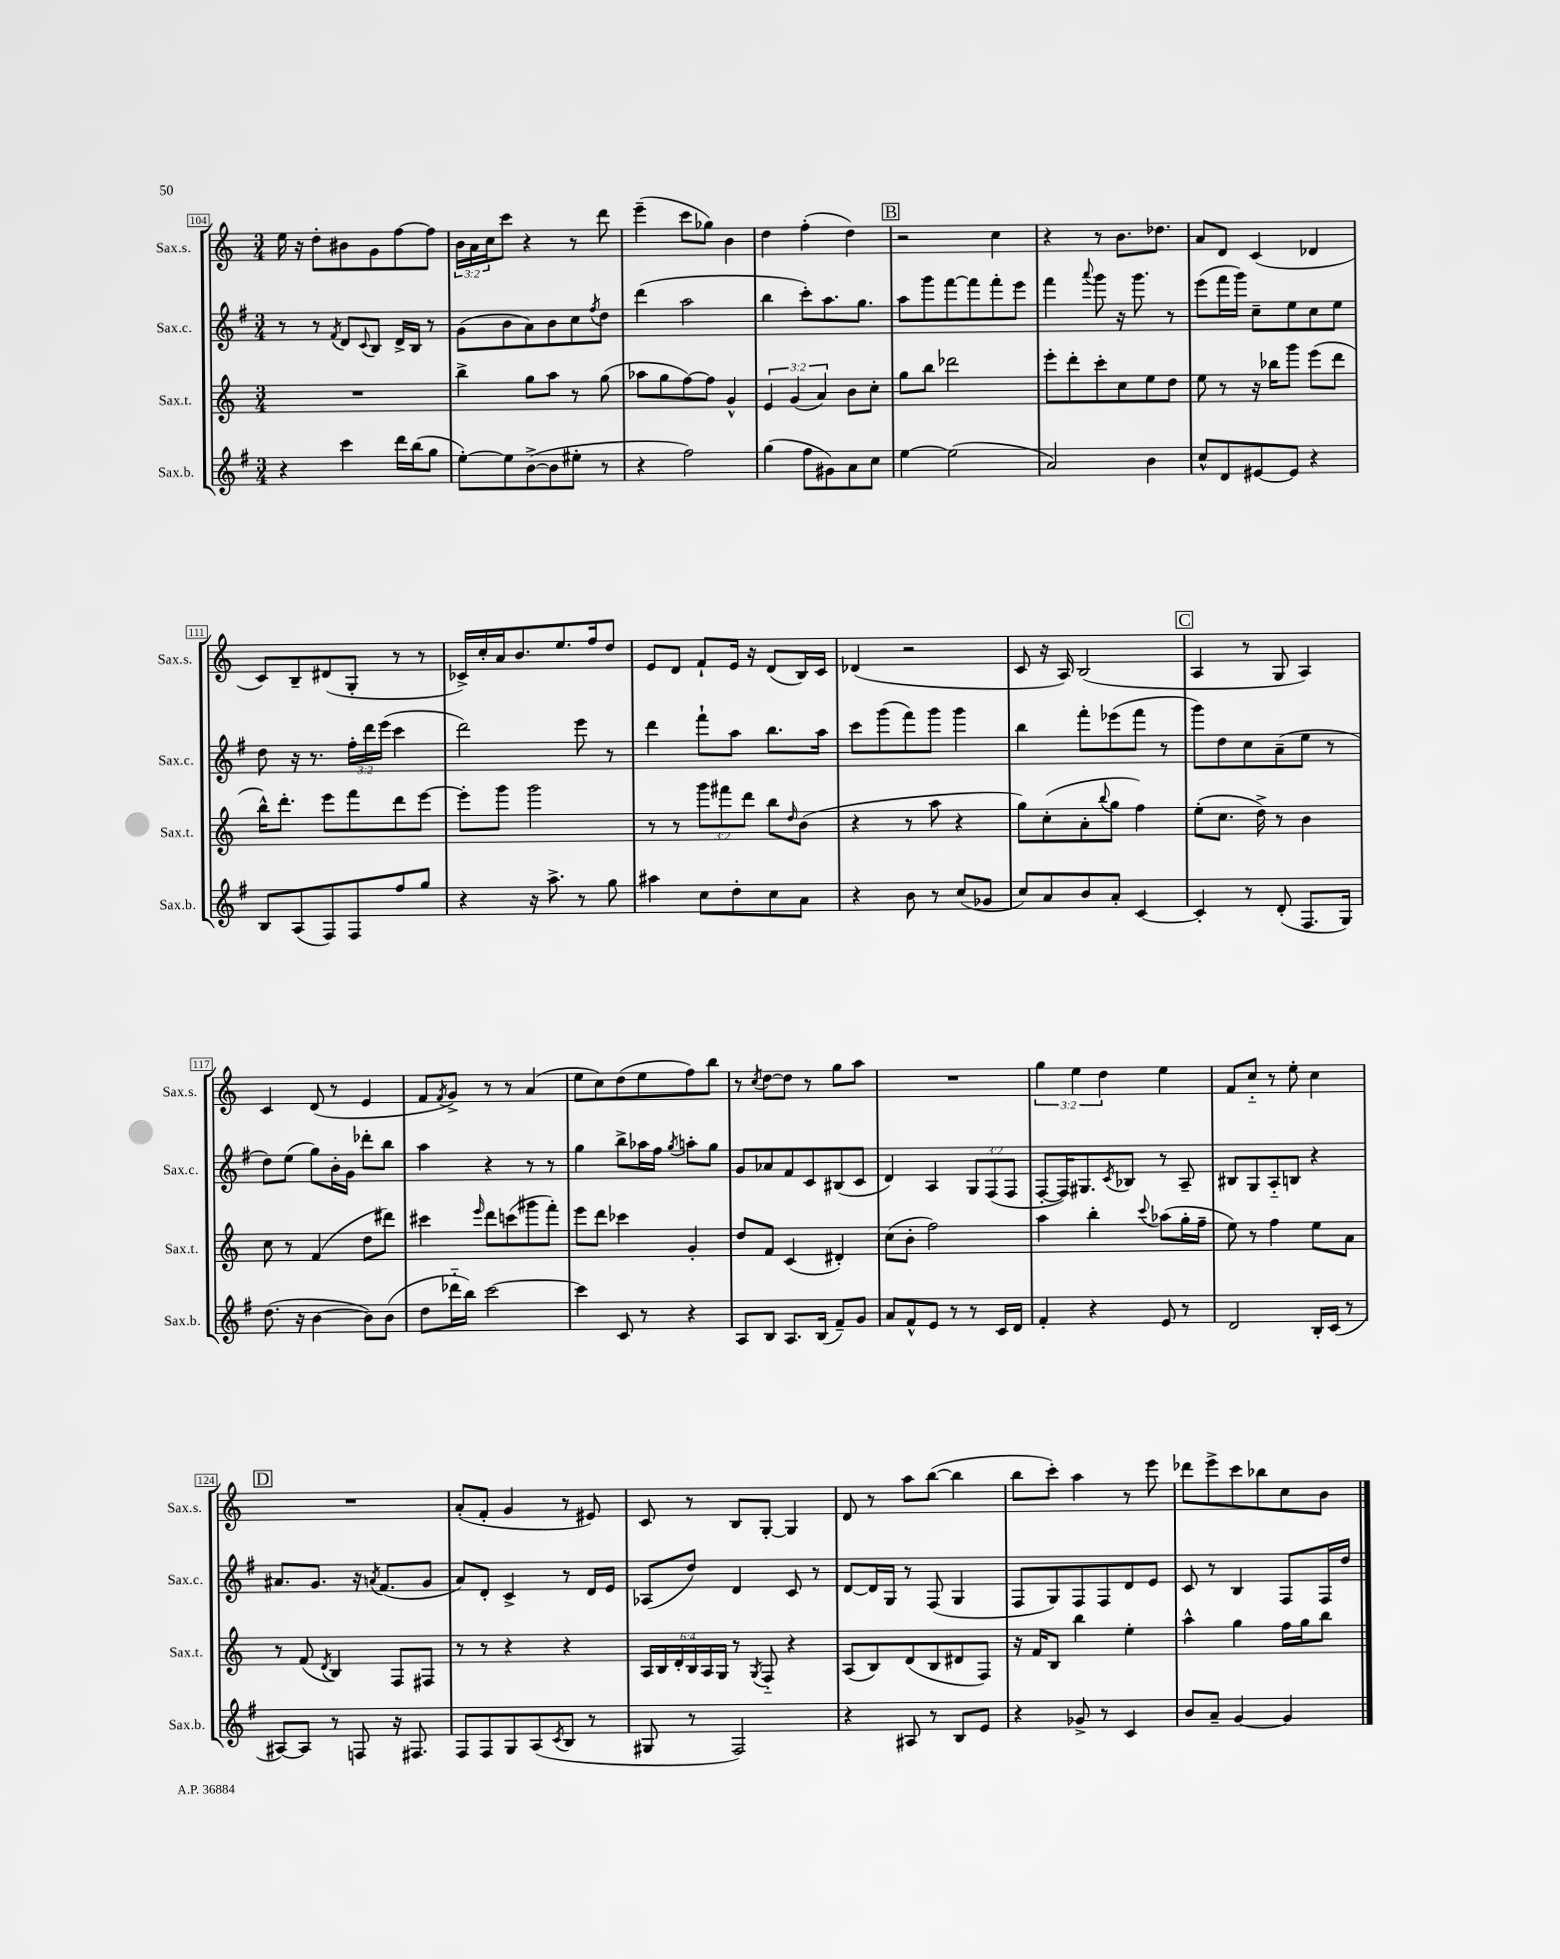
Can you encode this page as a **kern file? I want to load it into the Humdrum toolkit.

**kern	**kern	**kern	**kern
*part4	*part3	*part2	*part1
*staff4	*staff3	*staff2	*staff1
*I"Sax.b.	*I"Sax.t.	*I"Sax.c.	*I"Sax.s.
*I'Sax.b.	*I'Sax.t.	*I'Sax.c.	*I'Sax.s.
*clefG2	*clefG2	*clefG2	*clefG2
*k[f#]	*k[]	*k[f#]	*k[]
*M3/4	*M3/4	*M3/4	*M3/4
=104	=104	=104	=104
4r	2.r	8r	16ee\
.	.	.	16r
.	.	8r	8dd'\L
.	.	8qf#/	.
4ccc\	.	8d/L	8b#X\
.	.	8qqc/	.
.	.	8B/J	8g\
16ddd\LL	.	16d^/LL	[8ff\
(16bb\J	.	16B/JJ	.
8gg\J	.	8r	8ff\J]
=105	=105	=105	=105
[8ee'\L)	4bb^\	(8g\L	24b\LL
.	.	.	24a\
.	.	.	24cc\J
8ee\]	.	8b\	8ccc\J
([8b^\	8gg\L	8a\)	4r
8b\]	8aa\J	8b\	.
8ee#X'\J	8r	8cc\	8r
.	.	8qff#/	.
8r	(8gg\	8dd\J	8ddd\
=106	=106	=106	=106
4r	8aa-X\L	(4ddd\	(4eee~\
.	8gg\	.	.
2ff#\)	[8ff\)	2aa\	8ccc\L
.	8ff\J]	.	8gg-X\J)
.	4g^^/	.	4b\
=107	=107	=107	=107
(4gg\	6e/	4bb\	4dd\
.	(6g/	.	.
8ff#\L	.	8ccc'\L)	(4ff'\
.	6a/)	.	.
8g#X\)	.	8.aa\	.
8a\	8b\L	.	4dd\)
.	.	8.gg\J	.
8cc\J	8cc'\J	.	.
!!LO:REH:place=s1:t=B
=108	=108	=108	=108
[4ee\	8gg\L	8aa\L	2r
.	8bb\J	8ggg\	.
(2ee\]	2ddd-X\	[8fff#\	.
.	.	8fff#\]	.
.	.	8fff#'\	4cc\
.	.	8eee\J	.
=109	=109	=109	=109
2a/)	8eee'\L	4fff#\	4r
.	8ddd'\	.	.
.	.	8qqaaa/	.
.	8ccc'\	8ggg\	8r
.	8cc\	16r	8.b\L
.	.	8.ggg\	.
4b\	8ee\	.	.
.	.	.	8.dd-X\J
.	8dd\J	8r	.
=110	=110	=110	=110
8cc^^/L	8ee\	(8eee\L	8a/L
8d/	8r	16fff#\L	8d/J
.	.	16ggg\JJ)	.
[8e#X/	16r	8cc~\L	(4c/
.	16bb-X\KL	.	.
8e#/J]	8ggg\J	8ee\	.
4r	(8eee\L	8cc\	4d-X/
.	8ddd\J	8ee\J	.
!!LO:LB:g=z
=111	=111	=111	=111
8B/L	16bb^^\KL)	8dd\	8c/L)
.	8.ddd'\J	.	.
(8A/	.	16r	8B~/
.	.	8.r	.
8F#/)	8eee\L	.	(8d#X/
8F#/	8fff\	24ff#'\LL	8G'/J
.	.	24ddd\	.
.	.	(24eee\JJ	.
8ff#/	8ddd\	4ccc\	8r
8gg/J	[8eee\J	.	8r
=112	=112	=112	=112
4r	8eee'\L]	2ddd\)	16c-X^/LL)
.	.	.	16cc'/
.	8ggg\J	.	16a/J
.	.	.	8.b/
16r	2ggg\	.	.
8.aa^\	.	.	.
.	.	.	8.ee/
8r	.	8eee\	.
.	.	.	16ff/k
8gg\	.	8r	8dd/J
=113	=113	=113	=113
4aa#X\	8r	4ddd\	8e/L
.	8r	.	8d/J
8cc\L	12ggg\L	8fff#`\L	8f`/L
.	12fff#X\	.	.
8dd'\	.	8aa\J	16e/Jk
.	12ddd\J	.	.
.	.	.	16r
8cc\	8bb\L	8.bb\L	(8d/L
.	16qqdd/	.	.
8a\J	(8b\J	.	16B/L)
.	.	16aa\Jk	16c/JJ
=114	=114	=114	=114
4r	4r	8ccc\L	(4d-X/
.	.	(8ggg\	.
8b\	8r	8fff#\)	2r
8r	8aa\	8ggg\J	.
(8cc/L	4r	4ggg\	.
8g-X/J	.	.	.
=115	=115	=115	=115
8cc/L)	8gg\L)	4bb\	8c/
8a/	(8cc'\	.	16r
.	.	.	16A/)
8b/	8a'\	8fff#'\L	(2B/
.	8qqbb/	.	.
8a'/J	8gg\J	(8eee-X\	.
[4c/	4ff\)	8fff#\J	.
.	.	8r	.
!!LO:REH:place=s1:t=C
=116	=116	=116	=116
4c'/]	(8ee'\L	8ggg\L)	4A/
.	8.cc\J	8dd\	.
8r	.	8cc\	8r
.	16dd^\)	.	.
(8d'/	8r	(8a~\	8G/
8.F#/L	4b\	8ee\J	4A/)
.	.	8r	.
16G/Jk)	.	.	.
!!LO:LB:g=z
=117	=117	=117	=117
(8.dd\	8cc\	8dd\L)	4c/
.	8r	(8ee\J	.
16r	.	.	.
[4b\	(4f/	8gg\L)	(8d/
.	.	16b'\L	8r
.	.	16g\JJ	.
8b\L])	8dd\L	8ddd-X'\L	4e/
(8b\J	8ddd#X\J)	8bb\J	.
=118	=118	=118	=118
8dd\L	4ccc#X\	4aa\	8f/L
.	.	.	8qf/
16ddd-X\L	.	.	8g^/J)
16bb\JJ)	.	.	.
.	16qqeee/	.	.
[2ccc\	8ddd\L	4r	8r
.	(8cccn\	.	8r
.	8ggg#X\	8r	(4a/
.	8fff'\J)	8r	.
=119	=119	=119	=119
4ccc\]	8eee\L	4gg\	8ee\L
.	8ddd\J	.	8cc\)
8c/	4ccc-X\	8bb^\L	(8dd\
8r	.	16aa-X\L	8ee\
.	.	16ff#\JJ	.
.	.	8qgg/	.
4r	4g'/	8aan'\L	8ff\)
.	.	8gg\J	8bb\J
=120	=120	=120	=120
8A/L	8dd/L	8g/L	8r
.	.	.	8qcc/
8B/J	8f/J	8a-X/	[8dd\L
8.A/L	(4c/	8f#/	8dd\J]
.	.	8c/	8r
(16B/Jk	.	.	.
8f#~/L)	4d#X'/)	(8B#X/	8gg\L
8g/J	.	8c/J	8aa\J
=121	=121	=121	=121
8a/L	(8cc\L	4d/)	2.r
8f#^^/	8b'\J	.	.
8e/J	2ff\)	4A/	.
8r	.	.	.
8r	.	12G/L	.
.	.	(12F#/	.
16c/LL	.	.	.
.	.	12F#/J	.
16d/JJ	.	.	.
=122	=122	=122	=122
4f#'/	4aa\	[8F#'/L	6gg\
.	.	16F#/K])	.
.	.	.	6ee\
.	.	8.G#X/	.
4r	4bb'\	.	.
.	.	.	6dd\
.	.	8qc/	.
.	.	8B-X/J	.
.	8qqccc/	.	.
8e/	(8aa-X\L	8r	4ee\
8r	16gg'\L	8A~/	.
.	16ff~\JJ	.	.
=123	=123	=123	=123
2d/	8ee\)	8B#X/L	8f/L
.	8r	8G/	8cc/J
.	4ff\	8A/	8r
.	.	8Bn/J	8ee'\
16B'/LL	8ee\L	4r	4cc\
(16c/JJ	.	.	.
8r	8a\J	.	.
!!LO:LB:g=z
!!LO:REH:place=s1:t=D
=124	=124	=124	=124
[8A#X/L)	8r	8.a#X/L	2.r
8A#/J]	(8f/	.	.
.	.	8.g/J	.
.	8qd/	.	.
8r	4B/)	.	.
8Fn/	.	16r	.
.	.	8qan/	.
.	.	(8.f#/L	.
16r	8F/L	.	.
8.F#X/	.	.	.
.	8F#X/J	8g/J	.
=125	=125	=125	=125
8F#/L	8r	8a/L)	(8a'/L
8F#/	8r	8d'/J	8f'/J
8G/	4r	4c^/	4g/
(8A/	.	.	.
8qc/	.	.	.
8B/J	4r	8r	8r
8r	.	16d/LL	8e#X/)
.	.	16e/JJ	.
=126	=126	=126	=126
8G#X/	24A/LL	(8A-X/L	8c/
.	24B/	.	.
.	24d'/	.	.
8r	24B/	8dd/J)	8r
.	24A/	.	.
.	24G/JJ	.	.
2F#/)	8r	4d/	8B/L
.	8qG/	.	.
.	8F/	.	[8G'/J
.	4r	8c/	4G/]
.	.	8r	.
=127	=127	=127	=127
4r	(8A/L	[8d/L	8d/
.	8B/)	16d/L]	8r
.	.	16G/JJ	.
8A#X/	(8d/	8r	8aa\L
8r	8B/	(8F#/	([8bb\J
8B/L	8d#X/	4G/	4bb\]
8e/J	8F/J)	.	.
=128	=128	=128	=128
4r	16r	8F#/L	8bb\L
.	16f/KL	.	.
.	8B/J	8G/)	8ccc'\J)
8g-X^/	4bb\	8F#/	4aa\
8r	.	8F#/	.
4c/	4ee'\	8d/	8r
.	.	8e/J	8eee\
=129	=129	=129	=129
8b/L	4aa^^\	8c/	8ddd-X\L
8a~/J	.	8r	8eee^\
[4g/	4gg\	4B/	8ccc\
.	.	.	8bb-X\
4g/]	16ff\LL	8F#/L	8cc\
.	16gg\J	.	.
.	8bb\J	16F#/L	8b\J
.	.	16dd/JJ	.
==	==	==	==
*-	*-	*-	*-
